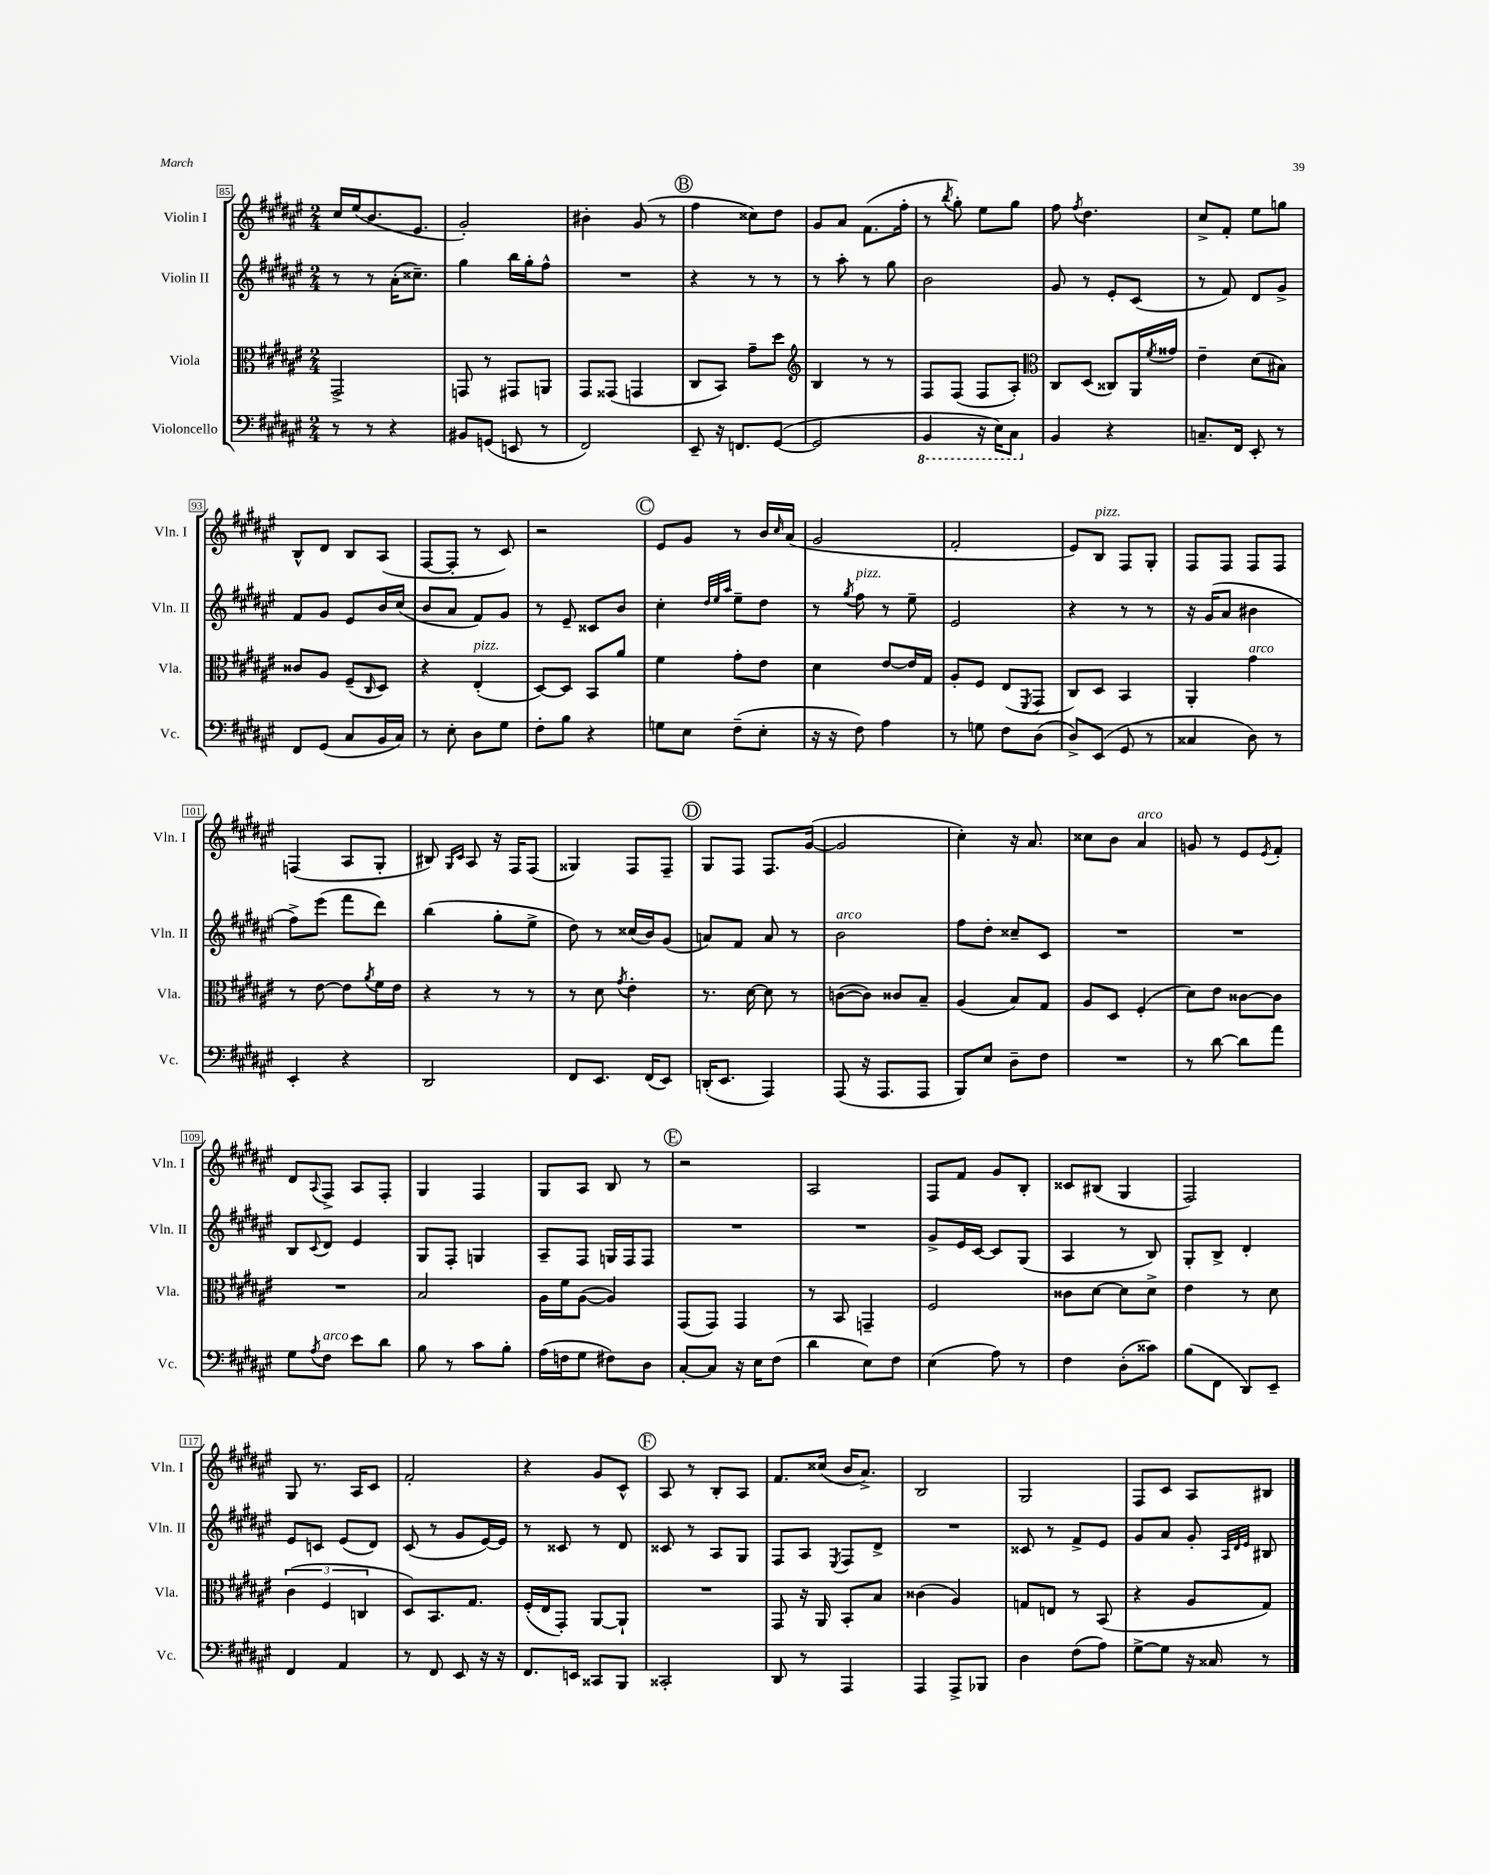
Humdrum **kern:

**kern	**kern	**kern	**kern
*staff4	*staff3	*staff2	*staff1
*clefF4	*clefC3	*clefG2	*clefG2
*k[f#c#g#d#a#e#]	*k[f#c#g#d#a#e#]	*k[f#c#g#d#a#e#]	*k[f#c#g#d#a#e#]
*M2/4	*M2/4	*M2/4	*M2/4
8r	2GG#^/	8r	16cc#/LL
.	.	.	(16ee#/J
8r	.	8r	8.b/
4r	.	(16a#'\LK	.
.	.	8.cc##~\J)	8.e#/J
=	=	=	=
8BB#/L	8GG/	4gg#\	2g#'/)
(8GG/J	8r	.	.
8EE/	8GG#/L	16bb\LL	.
.	.	16gg#'\J	.
8r	8AA/J	8ff#^^\J	.
=	=	=	=
2FF#/)	8GG#/L	2r	4b#'\
.	(8GG##/J	.	.
.	4GG/	.	(8g#/
.	.	.	8r
=	=	=	=
8EE#~/	8C#/L	4r	4ff#\
16r	8BB/J)	.	.
8.FF/L	.	.	.
.	8g#~\L	8r	8cc##\L)
([8GG#/J	8dd#\J	8r	8dd#\J
=	=	=	=
*	*clefG2	*	*
2GG#/]	4B/	8r	8g#/L
.	.	8aa#'\	8a#/J
.	8r	8r	(8.f#\L
.	8r	8gg#\	.
.	.	.	16ff#'\Jk
=	=	=	=
4BBB/	8F#/L	2b\	8r
.	.	.	8qbb/
.	(8F#/J	.	8gg#'\)
16r	8F#/L	.	8ee#\L
16EE#\LK)	.	.	.
8CC#\J	8A#'/J)	.	8gg#\J
=	=	=	=
*	*clefC3	*	*
4BB/	8C#/L	8g#/	8ff#\
.	.	.	8qff#/
.	(8D#/J	8r	4.dd#\
4r	8C##/L)	8e#'/L	.
.	16AA#/L	(8c#/J	.
.	8qf#/	.	.
.	16g##/JJ	.	.
=	=	=	=
8.C~/L	4e#~\	8r	8cc#^/L
.	.	8f#/)	8f#'/J
16FF#/Jk	.	.	.
8EE#'/	(8d#\L	8d#/L	8ee#\L
8r	8B#\J)	8g#^/J	8gg\J
=	=	=	=
8FF#/L	8c##/L	8f#/L	8B^^/L
(8GG#/J	8A#/J	8g#/J	8d#/J
8C#/L	(8F#~/L	8e#/L	8B/L
.	16qqC#/	.	.
16BB/L	8D#/J)	16b/L	(8A#/J
16C#/JJ)	.	(16cc#/JJ	.
=	=	=	=
8r	4r	8b/L	[8F#/L
8E#'\	.	8a#/J	8F#'/]J
8D#\L	(4E#'/	8f#/L)	8r
8G#\J	.	8g#/J	8c#/)
=	=	=	=
8F#'\L	[8D#/L)	8r	2r
8B\J	8D#/]J	8e#~/	.
4r	8BB/L	8c##/L	.
.	8a#/J	8b/J	.
=	=	=	=
8G\L	4f#\	4cc#'\	8e#/L
8E#\J	.	.	8g#/J
.	.	32qqdd#/LLL	.
.	.	32qqee#/	.
.	.	32qqaa#/JJJ	.
(8F#~\L	8g#'\L	8ee#~\L	8r
8E#'\J	8e#\J	8dd#\J	16b/LL
.	.	.	16qqcc#/
.	.	.	(16a#/JJ
=	=	=	=
16r	4d#\	8r	2g#/
16r	.	.	.
.	.	8qgg#/	.
8F#\)	.	8ff#\	.
4A#\	[8e#/L	8r	.
.	16e#/]L	8ee#~\	.
.	16G#/JJ	.	.
=	=	=	=
8r	8A#'/L	2e#/	2f#'/
8G\	8F#/J	.	.
8F#\L	(8E#/L	.	.
.	8qFF#/	.	.
(8D#\J	8GG#/J	.	.
=	=	=	=
8D#^/L)	8C#/L)	4r	8e#/L)
(8EE#/J	8D#/J	.	8B/J
8GG#/	4BB/	8r	8F#/L
8r	.	8r	8G#'/J
=	=	=	=
4C##/	4AA#'/	16r	8F#/L
.	.	(16g#/LK	.
.	.	8a#/J	8F#/J
8D#\)	4g#\	4b#\	8F#/L
8r	.	.	8F#/J
=	=	=	=
4EE#'/	8r	8ff#^\L)	(4F/
.	[8e#\	(8eee#\J	.
4r	8e#\]L	8fff#\L	8A#/L
.	8qa#/	.	.
.	16f#\L	8ddd#\J)	8G#'/J
.	16e#\JJ	.	.
=	=	=	=
2DD#/	4r	(4bb\	8B#/)
.	.	.	16qqG#/LL
.	.	.	16qqc#/JJ
.	.	.	8A#/
.	8r	8gg#'\L	16r
.	.	.	16F#/LK
.	8r	8ee#^\J	(8F#/J
=	=	=	=
8FF#/L	8r	8dd#\)	4G##/)
8.EE#/J	8d#\	8r	.
.	8qg#/	.	.
.	4e#'\	(16cc##/LL	8F#/L
(16FF#/LK	.	16b/J)	.
8EE#/J)	.	(8g#/J	8F#~/J
=	=	=	=
(16DD'/LK	8.r	8a/L)	8G#/L
8.EE#/J	.	.	.
.	.	8f#/J	8F#/J
.	[16d#\	.	.
4AAA#/)	8d#\]	8a/	8.F#/L
.	8r	8r	.
.	.	.	([16g#/Jk
=	=	=	=
(8AAA#/	([8c\L	2b\	2g#/]
16r	8c\]J)	.	.
8.AAA#/L	.	.	.
.	8c##/L	.	.
8AAA#/J	8B~/J	.	.
=	=	=	=
8BBB/L)	(4A#/	8ff#\L	4cc#'\)
8E#/J	.	8dd#'\J	.
8D#~\L	8B/L)	8cc##~/L	16r
.	.	.	8.a#/
8F#\J	8G#/J	8c#/J	.
=	=	=	=
2r	8A#/L	2r	8cc##\L
.	8D#/J	.	8b\J
.	(4F#'/	.	4a#/
=	=	=	=
8r	8d#\L)	2r	8g/
[8d#\	8e#\J	.	8r
8d#\]L	[8c##\L	.	8e#/L
.	.	.	8qe#/
8a#\J	8c##\]J	.	8f#'/J
=	=	=	=
8G#\L	2r	8B/L	8d#/L
8qA#/	.	8qqc#/	8qqA#/
8F#\J	.	8d#/J	8F#^/J
8e#\L	.	4e#/	8A#/L
8d#\J	.	.	8F#'/J
=	=	=	=
8B\	2B/	8G#/L	4G#/
8r	.	8F#'/J	.
8c#\L	.	4G/	4F#/
8B'\J	.	.	.
=	=	=	=
(16A#\LL	16A#\LL	8A#~/L	8G#/L
16F\J	16f#\J	.	.
8G#\J	([8A#\J	8F#/J	8A#/J
8F#\L)	4A#/])	16G/LL	8B/
.	.	16F#/J	.
8D#\J	.	8F#/J	8r
=	=	=	=
[8C#'/L	(8GG#/L	2r	2r
8C#/]J	8GG#/J)	.	.
16r	4GG#/	.	.
16E#\LK	.	.	.
(8F#\J	.	.	.
=	=	=	=
4d#\	8r	2r	2A#/
.	8BB/	.	.
8E#\L)	4GG~/	.	.
8F#\J	.	.	.
=	=	=	=
(4E#\	2F#/	8g#^/L	8F#/L
.	.	16e#/L	8f#/J
.	.	[16c#/JJ	.
8A#\)	.	8c#/]L	8g#/L
8r	.	(8G#/J	8B'/J
=	=	=	=
4F#\	8c##\L	4A#/	8c##/L
.	[8d#\J	.	(8B#/J
(8D#'\L	8d#\]L	8r	4G#/
8c##\J)	8d#^\J	8B/)	.
=	=	=	=
(8B\L	4e#\	8G#'/L	2F#/)
8FF#\J	.	8B^/J	.
8DD#/L)	8r	4d#'/	.
8EE#~/J	8d#\	.	.
=	=	=	=
4FF#/	(6c#\	8e#/L	8G#/
.	.	8c/J	8.r
.	6F#/	.	.
4AA#/	.	(8e#/L	.
.	.	.	16A#/LK
.	6C/	.	.
.	.	8d#/J)	8c#/J
=	=	=	=
8r	8D#/L)	(8c#/	2f#'/
8FF#/	8.BB/	8r	.
8EE#/	.	8g#/L	.
.	8.G#/J	.	.
16r	.	[16e#/L)	.
16r	.	16e#/]JJ	.
=	=	=	=
8.FF#/L	(16F#'/LL	8r	4r
.	16E#/J	.	.
.	8GG#'/J)	8c##/	.
16EE/Jk	.	.	.
8CC##/L	[8AA#/L	8r	8g#/L
8BBB/J	8AA#`/]J	8d#/	8c#^^/J
=	=	=	=
2CC##'/	2r	8c##/	8A#/
.	.	8r	8r
.	.	8A#/L	8B'/L
.	.	8G#/J	8A#/J
=	=	=	=
8DD#/	8GG#/	8F#/L	8.f#/L
8r	16r	8A#/J	.
.	16AA#/	.	(16cc##/Jk
.	.	8qE#/	.
4AAA#/	8BB'/L	8F#/L	16b/LK
.	.	.	8.a#^/J)
.	8B/J	8d#^/J	.
=	=	=	=
4AAA#/	(4c##\	2r	2B/
8AAA#^/L	4A#/)	.	.
8BBB-/J	.	.	.
=	=	=	=
4D#\	8G/L	8c##/	2G#/
.	8E/J	8r	.
(8F#\L	8r	8f#^/L	.
8A#\J)	(8BB/	8e#/J	.
=	=	=	=
[8G#^\L	4r	8g#/L	8F#/L
8G#\]J	.	8a#/J	8c#/J
16r	8A#/L	8g#'/	8A#/L
16C##/	.	.	.
.	.	32qqA#/LLL	.
.	.	32qqd#/	.
.	.	32qqe#/JJJ	.
8r	8G#/J)	8B#/	8B#/J
==	==	==	==
*-	*-	*-	*-
